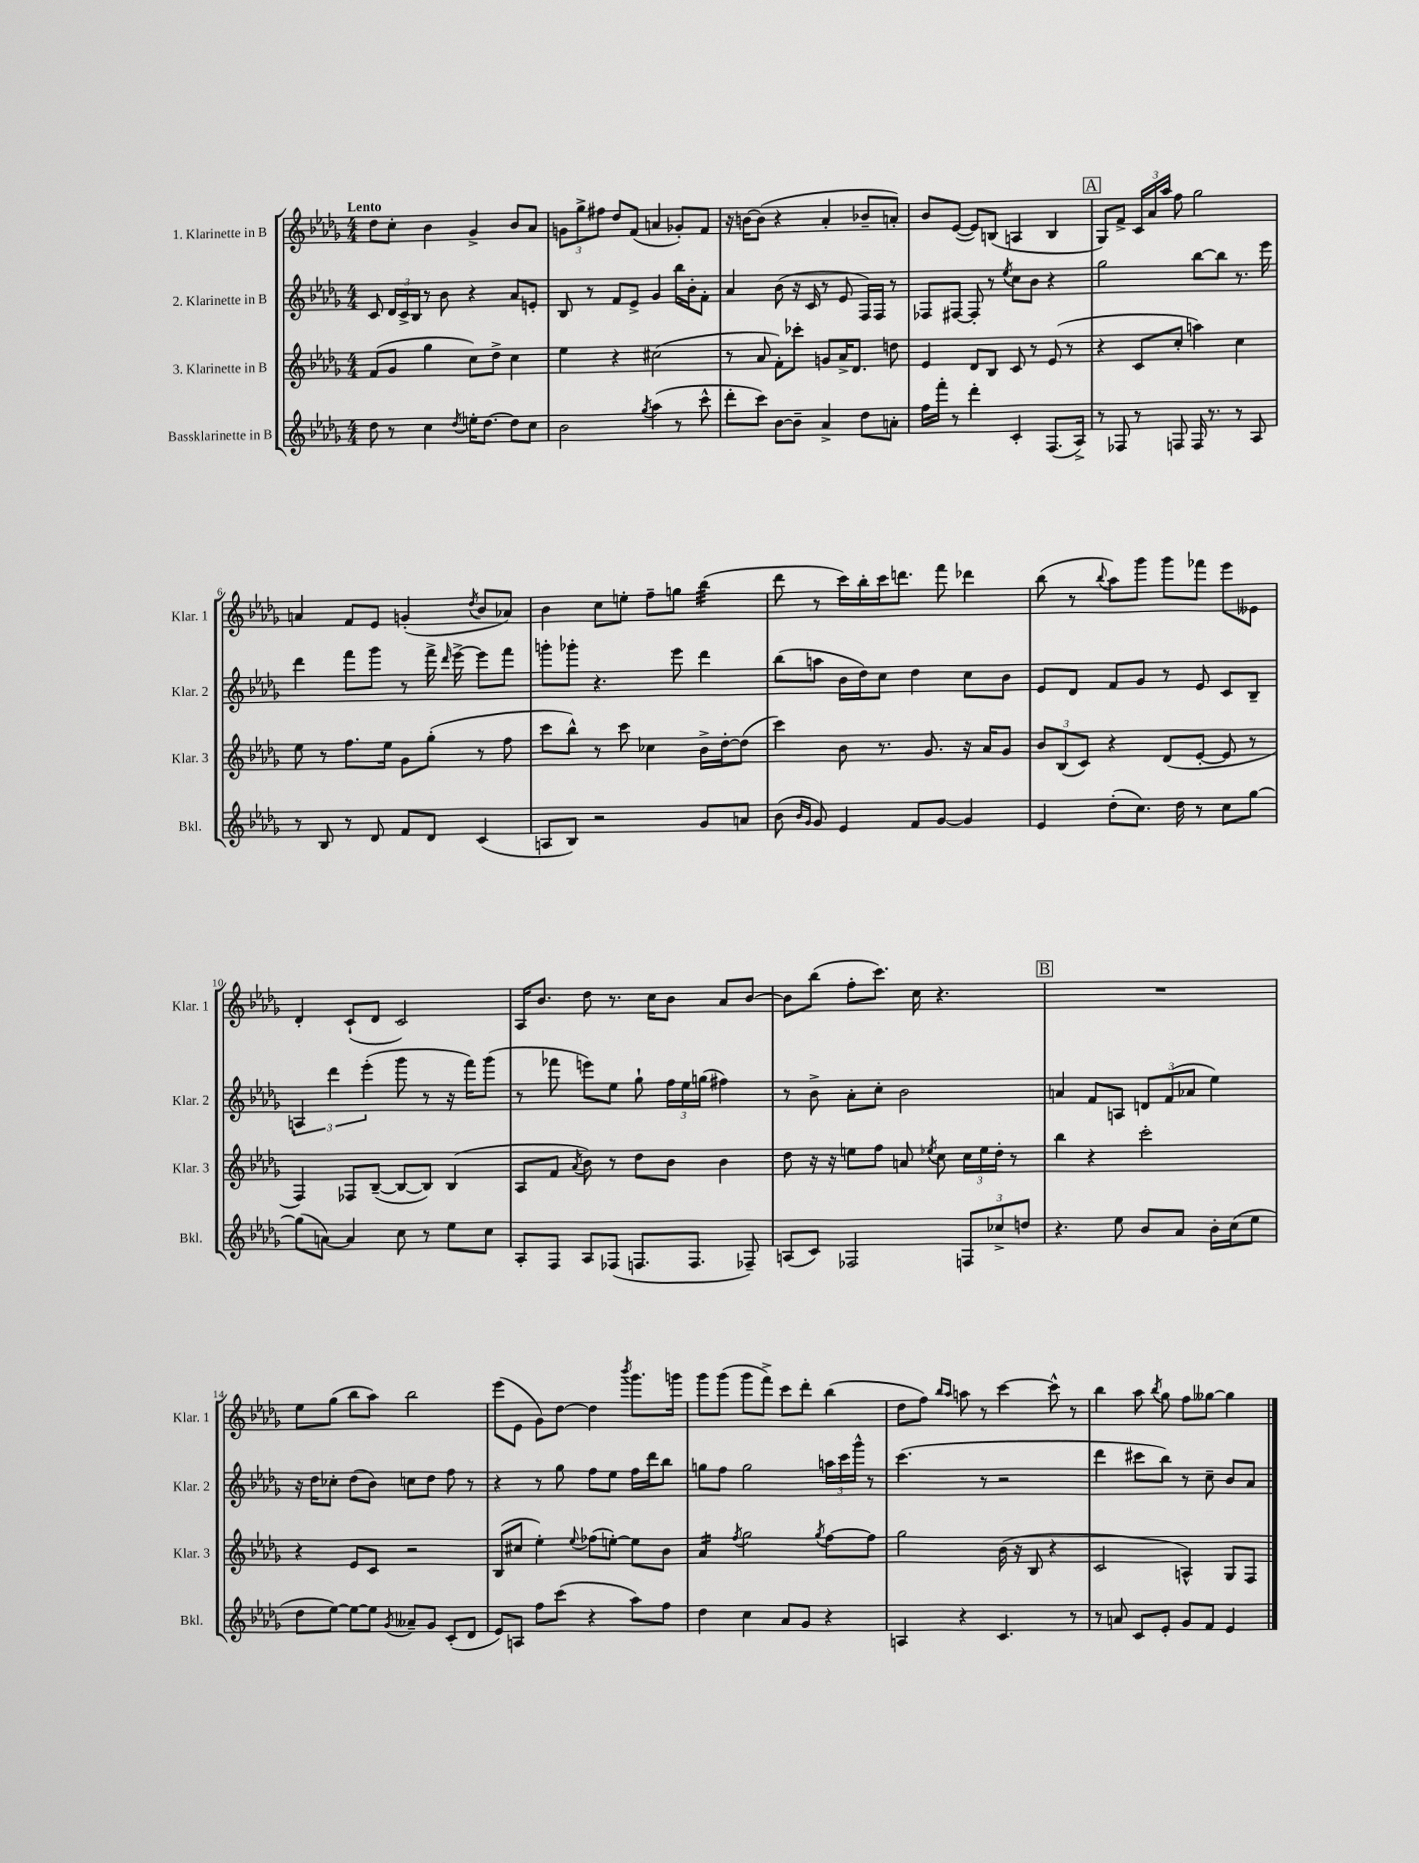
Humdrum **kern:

**kern	**kern	**kern	**kern
*staff4	*staff3	*staff2	*staff1
*clefG2	*clefG2	*clefG2	*clefG2
*k[b-e-a-d-g-]	*k[b-e-a-d-g-]	*k[b-e-a-d-g-]	*k[b-e-a-d-g-]
*M4/4	*M4/4	*M4/4	*M4/4
8dd-	(8f	8c	8dd-
8r	8g-	24d-	8cc'
.	.	24c^	.
.	.	24B-	.
4cc	4gg-	8r	4b-
.	.	8b-	.
8qdd-	.	.	.
16ee'	8cc)	4r	4g-^
[8.dd-	.	.	.
.	8dd-^	.	.
8dd-]	4cc	8a-	8b-
8cc	.	8e'	8a-
=	=	=	=
2b-	4ee-	8B-	12g
.	.	.	12gg-^
.	.	8r	.
.	.	.	12ff#
.	4r	8f	8dd-
.	.	8e-^	(8f
8qgg-	.	.	.
(4aa-	(2cc#	4g-	4a
8r	.	16bb-	8g-')
.	.	16b-'	.
8ccc^^	.	8f'	8f
=	=	=	=
8ddd-'	8r	4a-	16r
.	.	.	[16b
8ccc)	8a-	.	(8b]
[8b-	8f')	(8b-	4r
8b-~]	8ccc-'	16r	.
.	.	16c	.
4a-^	8g	8r	4a-'
.	16a-^	8e-	.
.	8.d-	.	.
8dd-	.	16F)	8b-~
.	.	16F	.
8a'	8dd	8r	8a')
=	=	=	=
16ff	4e-	8F-	8b-
16fff'	.	.	.
8r	.	[8F#	([8e-
4ddd-'	8d-	8F#']	8e-])
.	8B-	8r	(8B
.	.	8qee-	.
4c'	8c	8cc	4A
.	8r	8b-	.
(8.F	(8e-	4r	4B
.	8r	.	.
16A-^)	.	.	.
=	=	=	=
8r	4r	2gg-	8G-)
8F-	.	.	8f^
8r	8c	.	24c
.	.	.	24a-
.	.	.	24aa-
8F	8cc'	.	8ff
16F	4aa)	[8bb-	2gg-
8.r	.	.	.
.	.	8bb-]	.
8r	4cc	8.r	.
8A-	.	.	.
.	.	16eee-	.
=	=	=	=
8r	8ee-	4ddd-	4a
8B-	8r	.	.
8r	8.ff	8fff	8f
8d-	.	8ggg-	8e-
.	16ee-	.	.
8f	8g-	8r	(4g'
8d-	(8gg-'	16fff^	.
.	.	16qqddd-	.
.	.	[16eee-^	.
.	.	.	8qdd-
(4c	8r	8eee-]	8b-
.	8ff	8fff	8a-)
=	=	=	=
8A	8ccc	8ggg'	4b-
8B-)	8bb-^^)	8ggg-'	.
2r	8r	4.r	8cc
.	8ccc	.	8ee'
.	4cc-	.	8ff~
.	.	8eee-	8gg
8g-	16b-^	4ddd-	(4bb-
.	[16dd-'	.	.
8a	(8dd-]	.	.
=	=	=	=
(8b-	4ccc)	(8bb-	8ddd-
16qqb-	.	.	.
16qqg-	.	.	.
8g-)	.	8aa	8r
4e-	8b-	16b-	16ccc)
.	.	16dd-)	16bb-'
.	8.r	8cc	16ccc
.	.	.	8.ddd
8f	.	4dd-	.
.	8.g-	.	.
[8g-	.	.	8fff
4g-]	16r	8cc	4ddd-
.	16a-	.	.
.	8g-	8b-	.
=	=	=	=
4e-	12b-	8e-	(8bb-
.	(12B-	.	.
.	.	8d-	8r
.	12c)	.	.
.	.	.	8qqbb-
(8dd-'	4r	8f	8aa-)
8.cc)	.	8g-	8ggg-
.	(8d-	8r	8ggg-
16dd-	.	.	.
8r	[8e-'	8e-	8fff-
8cc	8e-]	8c	8eee-
[8gg-	8r	8B-~	8e--
=	=	=	=
(8gg-]	4F)	6A	4d-'
[8a)	.	.	.
.	.	6ddd-	.
4a]	8F-	.	(8c`
.	.	(6eee-'	.
.	([8B-~	.	8d-
8cc	8B-_	8ggg-	2c)
8r	8B-])	8r	.
8ee-	(4B-	16r	.
.	.	16fff)	.
8cc	.	(8ggg-	.
=	=	=	=
8A-'	8A-	8r	16A-
.	.	.	8.b-
8F	8f	8fff-	.
.	8qa-	.	.
8A-	8b-)	8eee)	8dd-
(8F-	8r	8ee-	8.r
8.F	8dd-	8gg-`	.
.	.	.	16cc
.	8b-	24ff	8b-
.	.	24ee-	.
8.F	.	.	.
.	.	(24gg	.
.	4b-	4ff#)	8a-
8F-~)	.	.	[8b-
=	=	=	=
(8A	8dd-	8r	8b-]
8c)	16r	8b-^	(8bb-
.	16r	.	.
2F-	8ee	8a-'	8ff'
.	8ff	8cc'	8.ccc)
.	8a	2b-	.
.	.	.	16cc
.	8qee-	.	.
.	8cc	.	4.r
12F	24cc	.	.
.	24ee-	.	.
12cc-^	24dd-'	.	.
.	8r	.	.
12dd	.	.	.
=	=	=	=
4.r	4bb-	4a	1r
.	4r	8f	.
8ee-	.	8A	.
8b-	2ccc'	12d	.
.	.	(12f	.
8a-	.	.	.
.	.	12a-	.
16b-'	.	4ee-)	.
(16cc	.	.	.
8ee-	.	.	.
=	=	=	=
8dd-	4r	16r	8ee-
.	.	16dd-	.
[8ee-)	.	8cc-'	(8gg-
8ee-_	8e-	(8dd-	8bb-
8ee-]	8c	8b-)	8aa-)
8qg-	.	.	.
8a--~	2r	8cc	2bb-
8g-	.	8dd-	.
(8c'	.	8ff	.
8d-	.	8r	.
=	=	=	=
8e-)	(8B-	4r	(8eee-
8A	8cc#	.	8e-
8ff	4ee-')	8r	8g-)
(8ccc	.	8gg-	[8dd-
.	8qqee-	.	.
4r	(8ff-	8ff	4dd-]
.	[8ee')	8ee-	.
.	.	.	8qbbb-
8aa-)	8ee]	16ff	8.ggg-
.	.	16ddd-	.
8ff	8b-	8bb-	.
.	.	.	16ggg
=	=	=	=
4dd-	4a-	8gg	8ggg-
.	.	8ff	(8ggg-
.	8qff	.	.
4cc	2gg-	2gg	8ggg-
.	.	.	8fff^)
8a-	.	.	8ccc
8g-	.	.	8ddd-'
.	8qgg-	.	.
4r	[8ff	24aa	(4bb-
.	.	24ccc	.
.	.	24ggg-^^	.
.	8ff]	8r	.
=	=	=	=
4A	2gg-	(4.ccc	8dd-
.	.	.	8ff)
.	.	.	16qqbb-
.	.	.	16qqaa-
4r	.	.	8aa
.	.	8r	8r
4.c	(16b-	2r	[4ccc
.	16r	.	.
.	8B-	.	.
.	4r	.	8ccc^^]
8r	.	.	8r
=	=	=	=
8r	2c	4ddd-	4bb-
8a	.	.	.
8c	.	8ccc#	8aa-
.	.	.	8qbb-
8e-'	.	8bb-)	8gg-
8g-	4A^^)	8r	8ff
8f	.	8cc~	[8gg--
4e-	8G-	8b-	4gg--]
.	8F	8a-	.
==	==	==	==
*-	*-	*-	*-
